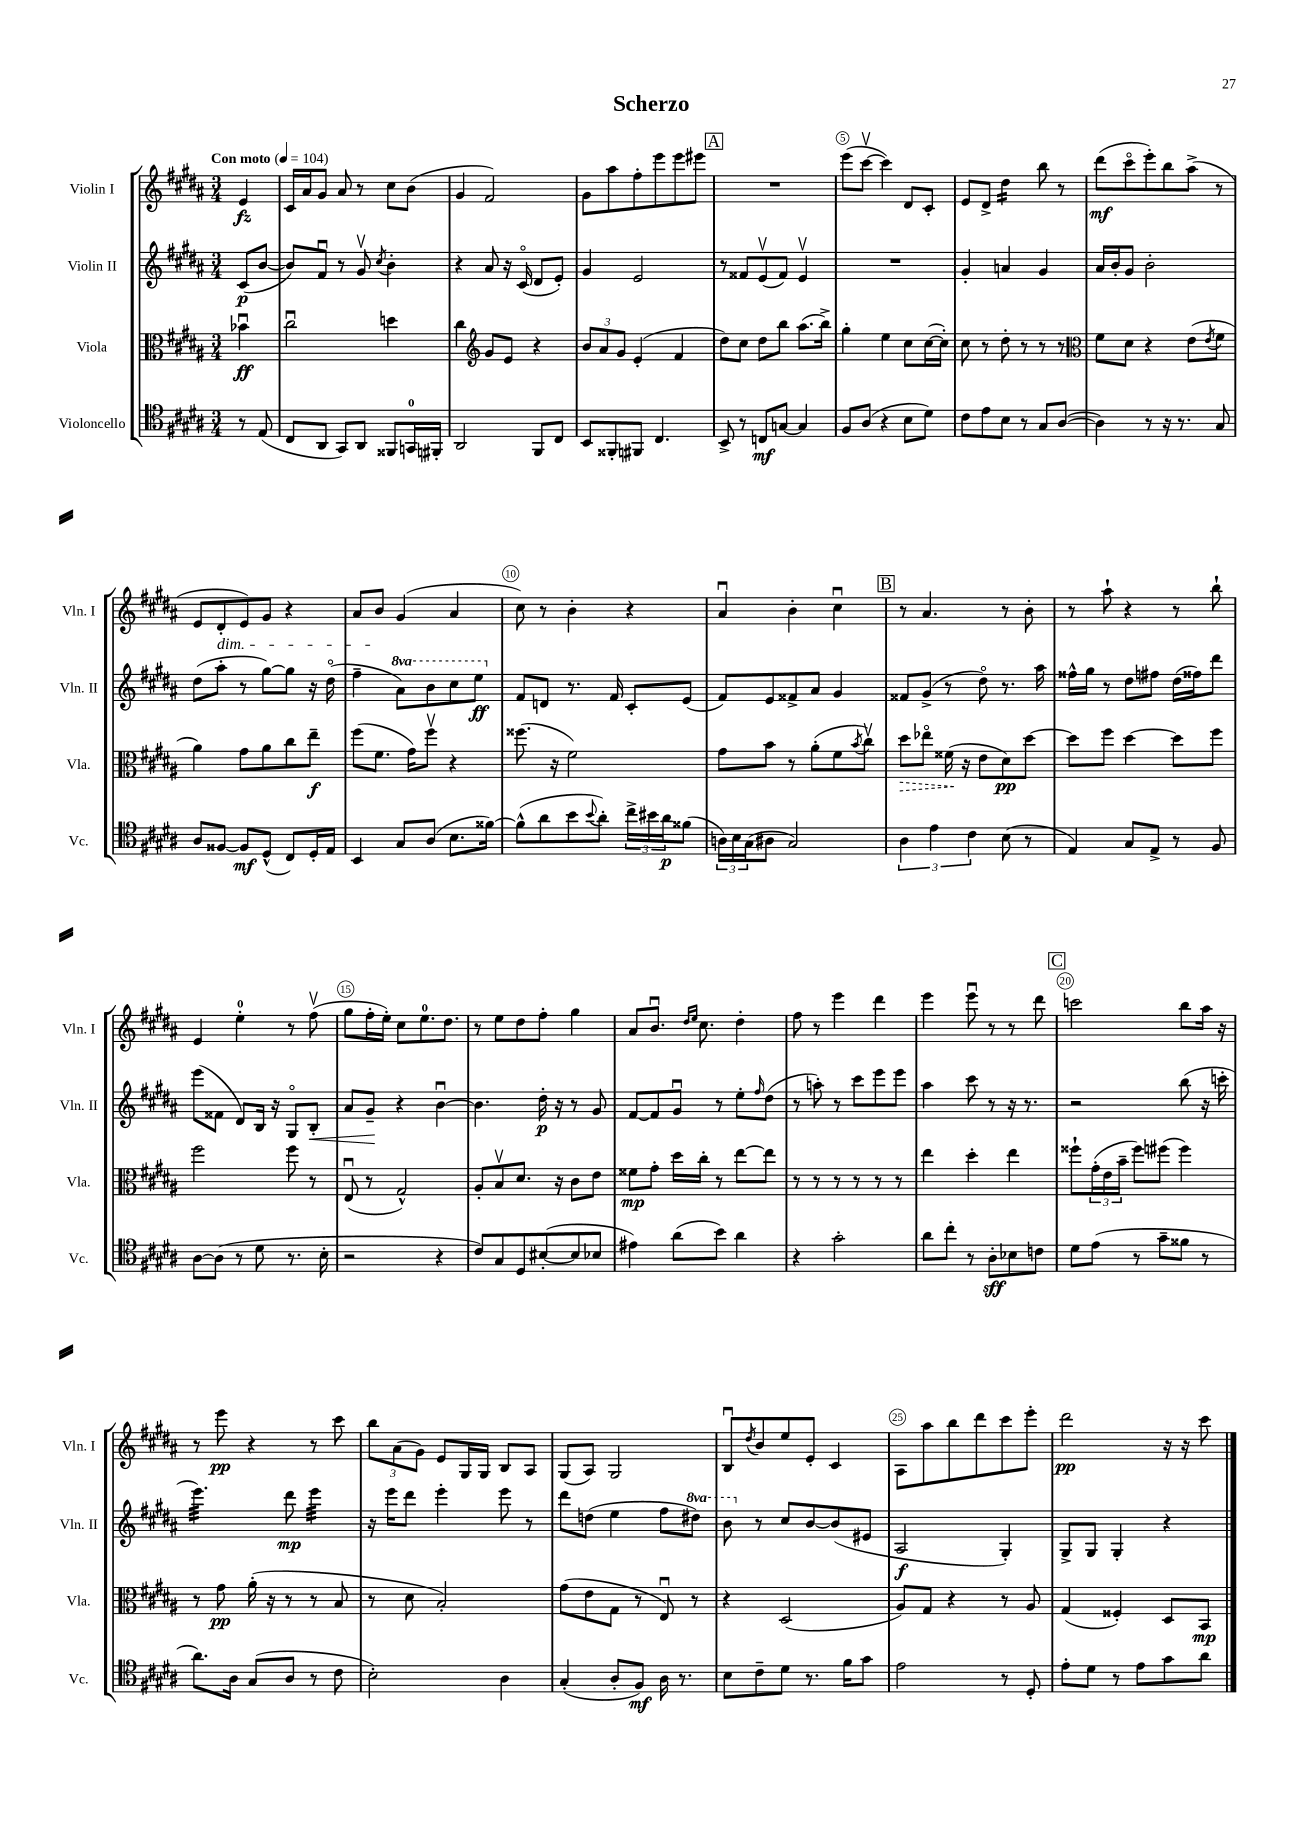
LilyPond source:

\header { title = "Scherzo" }
<<
\new StaffGroup <<
\new Staff = "s0" \with { instrumentName = "Violin I" shortInstrumentName = "Vln. I" } {
    \clef treble \key b \major \numericTimeSignature \time 3/4 \partial 4 \tempo "Con moto" 4 = 104
    e'4\fz |
    cis'16 ais'16 gis'8 ais'8 r8 cis''8 b'8( |
    gis'4 fis'2) |
    gis'8 ais''8 fis''8-. e'''8 e'''8 eis'''8 |
    \mark \markup { \box "A" } R2. |
    e'''8( cis'''8~\upbow cis'''4) dis'8 cis'8-. |
    e'8 dis'8-> dis''4:16 b''8 r8 |
    dis'''8\mf( cis'''8\flageolet e'''8-.) b''8 ais''8->( r8 |
    e'8 dis'8-.\dim e'8) gis'8 r4 |
    ais'8 b'8\! gis'4( ais'4 |
    cis''8) r8 b'4-. r4 |
    ais'4\downbow b'4-. cis''4\downbow |
    \mark \markup { \box "B" } r8 ais'4. r8 b'8-. |
    r8 ais''8-! r4 r8 b''8-! |
    e'4 e''4-0-. r8 fis''8\upbow( |
    gis''8 fis''16-. e''16-.) cis''8 e''8.-0 dis''8. |
    r8 e''8 dis''8 fis''8-. gis''4 |
    ais'8 b'8.\downbow \grace { dis''16 e''16 } cis''8. dis''4-. |
    fis''8 r8 e'''4 dis'''4 |
    e'''4 e'''8\downbow r8 r8 dis'''8 |
    \mark \markup { \box "C" } c'''2 b''8 ais''16 r16 |
    r8 e'''8\pp r4 r8 cis'''8 |
    \tuplet 3/2 { b''8 ais'8( gis'8) } e'8 gis16 gis16 b8 ais8 |
    gis8( ais8) gis2 |
    b8\downbow \acciaccatura { dis''8 } b'8 e''8 e'8-. cis'4 |
    ais8 ais''8 b''8 dis'''8 cis'''8 e'''8-. |
    dis'''2\pp r16 r16 cis'''8 \bar "|." |
}
\new Staff = "s1" \with { instrumentName = "Violin II" shortInstrumentName = "Vln. II" } {
    \clef treble \key b \major \numericTimeSignature \time 3/4 \set Staff.ottavationMarkups = #ottavation-simple-ordinals \partial 4
    cis'8\p( b'8~ |
    b'8) fis'8\downbow r8 gis'8\upbow \acciaccatura { cis''8 } b'4-. |
    r4 ais'8 r16 cis'16\flageolet( dis'8 e'8-.) |
    gis'4 e'2 |
    \mark \markup { \box "A" } r8 fisis'8 e'8\upbow( fisis'8) e'4\upbow |
    R2. |
    gis'4-. a'4 gis'4 |
    ais'16 b'16-. gis'8 b'2-. |
    dis''8( ais''8-. r8 gis''8~) gis''8 r16 dis''16\flageolet( |
    fis''4-- \ottava #1 ais''8) b''8 cis'''8 e'''8\ff \ottava #0 |
    fis'8 d'8 r8. fis'16 cis'8-. e'8( |
    fis'8) e'8 fisis'8-> ais'8 gis'4 |
    \mark \markup { \box "B" } fisis'8 gis'8->( r8 dis''8\flageolet) r8. ais''16 |
    fisis''16-^ gis''16 r8 dis''8 fis''8 dis''16( fisis''16) dis'''8 |
    e'''8( fisis'8 dis'8) b16 r16 gis8\flageolet b8-.\< |
    ais'8 gis'8--\! r4 b'4~\downbow |
    b'4. dis''16-.\p r16 r8 gis'8 |
    fis'8~ fis'8 gis'8\downbow r8 e''8-. \grace { fis''16 } dis''8( |
    r8 a''8-.) r8 cis'''8 e'''8 e'''8 |
    ais''4 cis'''8 r8 r16 r8. |
    \mark \markup { \box "C" } r2 b''8( r16 c'''16-. |
    e'''4.:32) dis'''8\mp e'''4:32 |
    r16 e'''16 dis'''8 e'''4-. e'''8 r8 |
    dis'''8 d''8( e''4 fis''8 \ottava #1 dis'''!8) |
    b''8 \ottava #0 r8 cis''8 b'8~ b'8( eis'8 |
    ais2\f gis4-.) |
    gis8-> gis8 gis4-. r4 \bar "|." |
}
\new Staff = "s2" \with { instrumentName = "Viola" shortInstrumentName = "Vla." } {
    \clef alto \key b \major \numericTimeSignature \time 3/4 \partial 4
    bes'4\downbow\ff |
    cis''2\downbow d''4 |
    cis''4 \clef treble gis'8 e'8 r4 |
    \tuplet 3/2 { b'8 ais'8 gis'8 } e'4-.( fis'4 |
    \mark \markup { \box "A" } dis''8) cis''8 dis''8 b''8 ais''8.( b''16->) |
    gis''4-. e''4 cis''8 cis''16~( cis''16-.) |
    cis''8 r8 dis''8-. r8 r8 r8 |
    \clef alto fis'8 dis'8 r4 e'8( \acciaccatura { e'8 } fis'8 |
    ais'4) gis'8 ais'8 cis''8 e''8--\f |
    fis''8( fis'8. gis'16) fis''8\upbow r4 |
    fisis''8.( r16 fis'2) |
    gis'8 b'8 r8 ais'8-.( fis'8 \acciaccatura { b'8 } cis''8\upbow) |
    \mark \markup { \box "B" } \once \override Hairpin.style = #'dashed-line dis''8\> ees''8\flageolet fisis'16\!( r16 e'8 dis'8\pp) dis''8~ |
    dis''8 fis''8 dis''4~ dis''8 fis''8 |
    fis''2 fis''8 r8 |
    e8\downbow( r8 gis2-^) |
    ais8-. b8\upbow dis'8. r16 cis'8 e'8 |
    fisis'8\mp gis'8-. dis''16 cis''16-. r8 e''8~ e''8 |
    r8 r8 r8 r8 r8 r8 |
    e''4 dis''4-. e''4 |
    \mark \markup { \box "C" } fisis''8-! \tuplet 3/2 { gis'16-.( e'16 b'16-- } fisis''8) fis''8( fis''4) |
    r8 gis'8\pp ais'16-.( r16 r8 r8 b8 |
    r8 dis'8 b2-.) |
    gis'8( e'8 gis8 r8 e8\downbow) r8 |
    r4 dis2( |
    ais8) gis8 r4 r8 ais8 |
    gis4( fisis4-.) dis8 b,8\mp \bar "|." |
}
\new Staff = "s3" \with { instrumentName = "Violoncello" shortInstrumentName = "Vc." } {
    \clef tenor \key b \major \numericTimeSignature \time 3/4 \partial 4
    r8 e8( |
    cis8 ais,8 gis,8) ais,8 fisis,8 g,16-0 fis,16-. |
    ais,2 fis,8 cis8 |
    b,8 fisis,8-. fis,8 cis4. |
    \mark \markup { \box "A" } b,8-> r8 c8\mf g8~ g4 |
    fis8 ais8( r4 b8 dis'8) |
    cis'8 e'8 b8 r8 gis8 ais8~( |
    ais4) r8 r16 r8. gis8 |
    ais8 fisis8~ fisis8\mf dis8-^( cis8) dis16-. e16 |
    b,4 gis8 ais8( b8. fisis'16~) |
    fisis'8-^( ais'8 b'8 \appoggiatura { b'8 } ais'8-.) \tuplet 3/2 { cis''16-> bis'16 ais'16\p } fisis'8( |
    \tuplet 3/2 { a16) b16 gis16( } ais8 gis2) |
    \mark \markup { \box "B" } \tuplet 3/2 { ais4 e'4 cis'4 } b8( r8 |
    e4) gis8 e8-> r8 fis8 |
    ais8~ ais8( r8 dis'8 r8. b16-. |
    r2 r4 |
    cis'8) gis8 dis8 bis8~-.( bis8 bes8 |
    eis'4) ais'8( b'8) ais'4 |
    r4 gis'2-. |
    ais'8 cis''8-. r8 ais8-.\sff bes8 c'8 |
    \mark \markup { \box "C" } dis'8 e'8( r8 gis'8-- fisis'8 r8 |
    ais'8.) ais16 gis8( ais8 r8 cis'8 |
    b2-.) ais4 |
    gis4-.( ais8-. fis8\mf) ais16 r8. |
    b8 cis'8-- dis'8 r8. fis'16 gis'8 |
    e'2 r8 dis8-. |
    e'8-. dis'8 r8 e'8 gis'8 ais'8 \bar "|." |
}
>>
>>
\layout { \context { \Score \override BarNumber.break-visibility = ##(#f #t #t) barNumberVisibility = #(every-nth-bar-number-visible 5) \override BarNumber.stencil = #(make-stencil-circler 0.1 0.3 ly:text-interface::print) } }
